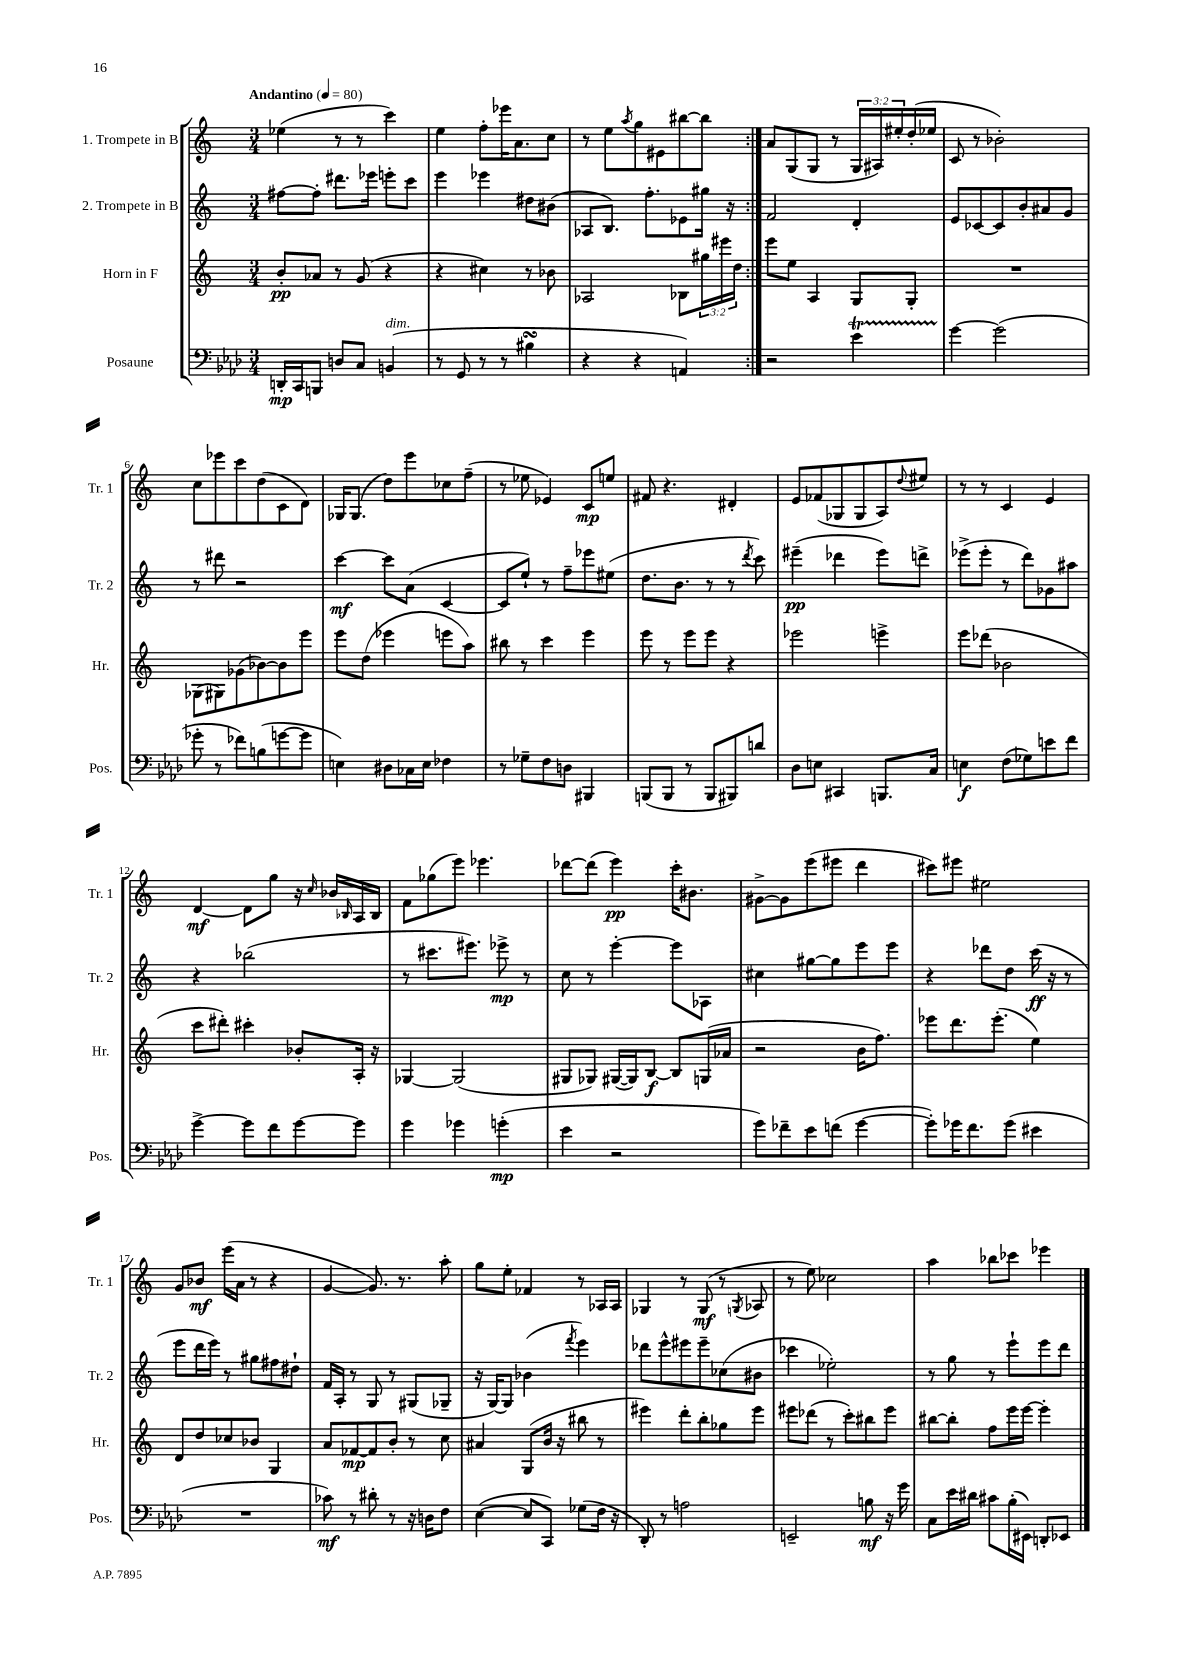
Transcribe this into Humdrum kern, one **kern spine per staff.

**kern	**kern	**kern	**kern
*staff4	*staff3	*staff2	*staff1
*clefF4	*clefG2	*clefG2	*clefG2
*k[b-e-a-d-]	*k[]	*k[]	*k[]
*M3/4	*M3/4	*M3/4	*M3/4
*MM80	*MM80	*MM80	*MM80
16DD'	8b'	[8ff#	(4ee-
16CC	.	.	.
8BBB	8a-	8ff#']	.
8D	8r	8.ddd#	8r
8C	(8g	.	8r
.	.	16eee-	.
(4BB	4r	8eee'	4ccc)
.	.	8ccc	.
=	=	=	=
8r	4r	4eee	4ee
8GG	.	.	.
8r	4cc#)	4eee-	8ff'
8r	.	.	16eee-
.	.	.	8.a
4B#	8r	8dd#	.
.	8b-	(8b#	8cc
=	=	=	=
4r	2A-	8A-	8r
.	.	8.B)	8ee
.	.	.	8qaa
4r	.	.	8gg
.	.	8.ff'	.
.	.	.	8e#
4AA)	8B-	8e-	[8bb#
.	24gg#	16gg#	8bb#]
.	24eee#	.	.
.	.	16r	.
.	24dd	.	.
=:|!	=:|!	=:|!	=:|!
2r	8eee	2f	8a
.	8ee	.	(8G
.	4A	.	8G
.	.	.	8r
4e-	8G	4d'	24G
.	.	.	24A#)
.	.	.	24ee#'
.	8G'	.	(16dd'
.	.	.	16ee-
=	=	=	=
[4g	2.r	8e	8c
.	.	[8c-	8r
(2g]	.	8c-]	2b-')
.	.	8b'	.
.	.	8a#	.
.	.	8g	.
=	=	=	=
8g-'	(8G-	8r	8cc
8r	8G#)	8ddd#	8eee-
8f-)	(8g-	2r	8ccc
(8B	[8b-)	.	(8dd
[8g	8b-]	.	8c
8g]	8eee	.	8d)
=	=	=	=
4E)	8eee	[4ccc	16G-
.	.	.	(8.G-
.	(8dd	.	.
8D#	4eee-	8ccc]	8dd)
16C-	.	(8a	8eee
16E	.	.	.
4F-	8eee	[4c	8cc-
.	8aa)	.	(8ff~
=	=	=	=
8r	8bb#	8c]	8r
8G-~	8r	8ee`)	8ee-
8F	4ccc	8r	4e-)
8D	.	8ff~	.
4BBB#	4eee	8eee-	8c
.	.	(8ee#	8ee
=	=	=	=
(8BBB	8eee	8.dd	8f#
8BBB	8r	.	4.r
.	.	8.b	.
8r	8eee	.	.
8BBB	8eee	8r	.
8BBB#)	4r	8r	4d#'
.	.	8qddd	.
8d	.	8ccc)	.
=	=	=	=
8D-	2eee-	(4eee#~	8e
8E	.	.	(8f-
4CC#	.	4ddd-	8G-
.	.	.	8G-
8.BBB	4eee^	8eee#)	8A)
.	.	.	8qqdd
.	.	8ddd^	8ee#
16C	.	.	.
=	=	=	=
4E	8eee	(8eee-^	8r
.	(8ddd-	8eee-'	8r
(8F	2b-	8r	4c
8G-)	.	8ddd)	.
8e	.	8g-	4e
8f	.	8aa#	.
=	=	=	=
[4g^	8ccc	4r	[4d
.	8ddd#')	.	.
8g]	4ccc#'	(2bb-	8d]
8f	.	.	8gg
[8g	8b-'	.	16r
.	.	.	16qqcc
.	.	.	16b-
.	.	.	16qqB-
8g]	16A'	.	16A
.	16r	.	16B-
=	=	=	=
4g	[4G-	8r	8f
.	.	8.ccc#	(8gg-
4g-	(2G-]	.	8eee)
.	.	8.eee#)	.
.	.	.	4.eee-
(4g'	.	8eee-^	.
.	.	8r	.
=	=	=	=
4e-	8G#	8cc	[8ddd-
.	8G-)	8r	(8ddd-]
2r	([16G#	[4eee'	4eee)
.	16G#])	.	.
.	[8B	.	.
.	8B]	8eee]	16ccc'
.	.	.	8.b#
.	(16G	8A-	.
.	16a-	.	.
=	=	=	=
8g)	2r	4cc#	[8g#^
8f-~	.	.	8g#]
8e-	.	[8gg#	(8eee
(8f	.	8gg#]	8eee#
[4g	16b	8eee	4ddd
.	8.ff)	.	.
.	.	8eee	.
=	=	=	=
8g'])	8eee-	4r	8ccc#)
16g-	8.ddd	.	8eee#
8.f	.	.	.
.	.	8ddd-	2ee#
.	(8.eee-'	.	.
(8g-	.	8dd	.
4e#	4ee)	(16ccc	.
.	.	16r	.
.	.	8r	.
=	=	=	=
2.r	8d	8eee	8g
.	8dd	16ddd	8b-
.	.	16eee)	.
.	8cc-	8r	(16eee
.	.	.	16a
.	8b-	8gg#	8r
.	4G	8ff#	4r
.	.	8dd#`	.
=	=	=	=
8c-)	8a	16f	[4g
.	.	16A'	.
8r	[8f-	8r	.
8d#'	8f-]	8G	8.g])
8r	8b'	8r	.
.	.	.	8.r
16r	8r	(8G#	.
16D	.	.	.
8F	8cc	8G-~	8aa'
=	=	=	=
([4E-	4a#	16r	8gg
.	.	[16G)	.
.	.	8G]	8ee'
8E-]	(8G	(4b-	4f-
8CC)	16b	.	.
.	16r	.	.
.	.	8qfff	.
(8G-	8bb#	4eee)	8r
16F	8r	.	16A-
16r	.	.	16A-
=	=	=	=
8DD-')	4eee#)	8ddd-	4G-
8r	.	8eee^^	.
2A	8ddd'	8eee#	8r
.	8bb'	8eee#~	(8G-
.	8gg-	(8cc-	8r
.	.	.	8qG
.	8eee#	8b#	8A-
=	=	=	=
2EE~	8eee#	4ccc-	8r
.	(8ddd-	.	8ee)
.	8r	2ee-')	2cc-
.	8ccc')	.	.
8B	8bb#	.	.
16r	8eee#	.	.
16g	.	.	.
=	=	=	=
8C	[8bb#	8r	4aa
16e-	8bb#']	8gg	.
16d#	.	.	.
8c#	8ff	8r	8bb-
(16B-'	16eee	8eee`	8ccc-
16EE#)	[16eee	.	.
8DD'	4eee']	8eee	4eee-
8EE-	.	8ddd	.
==	==	==	==
*-	*-	*-	*-
